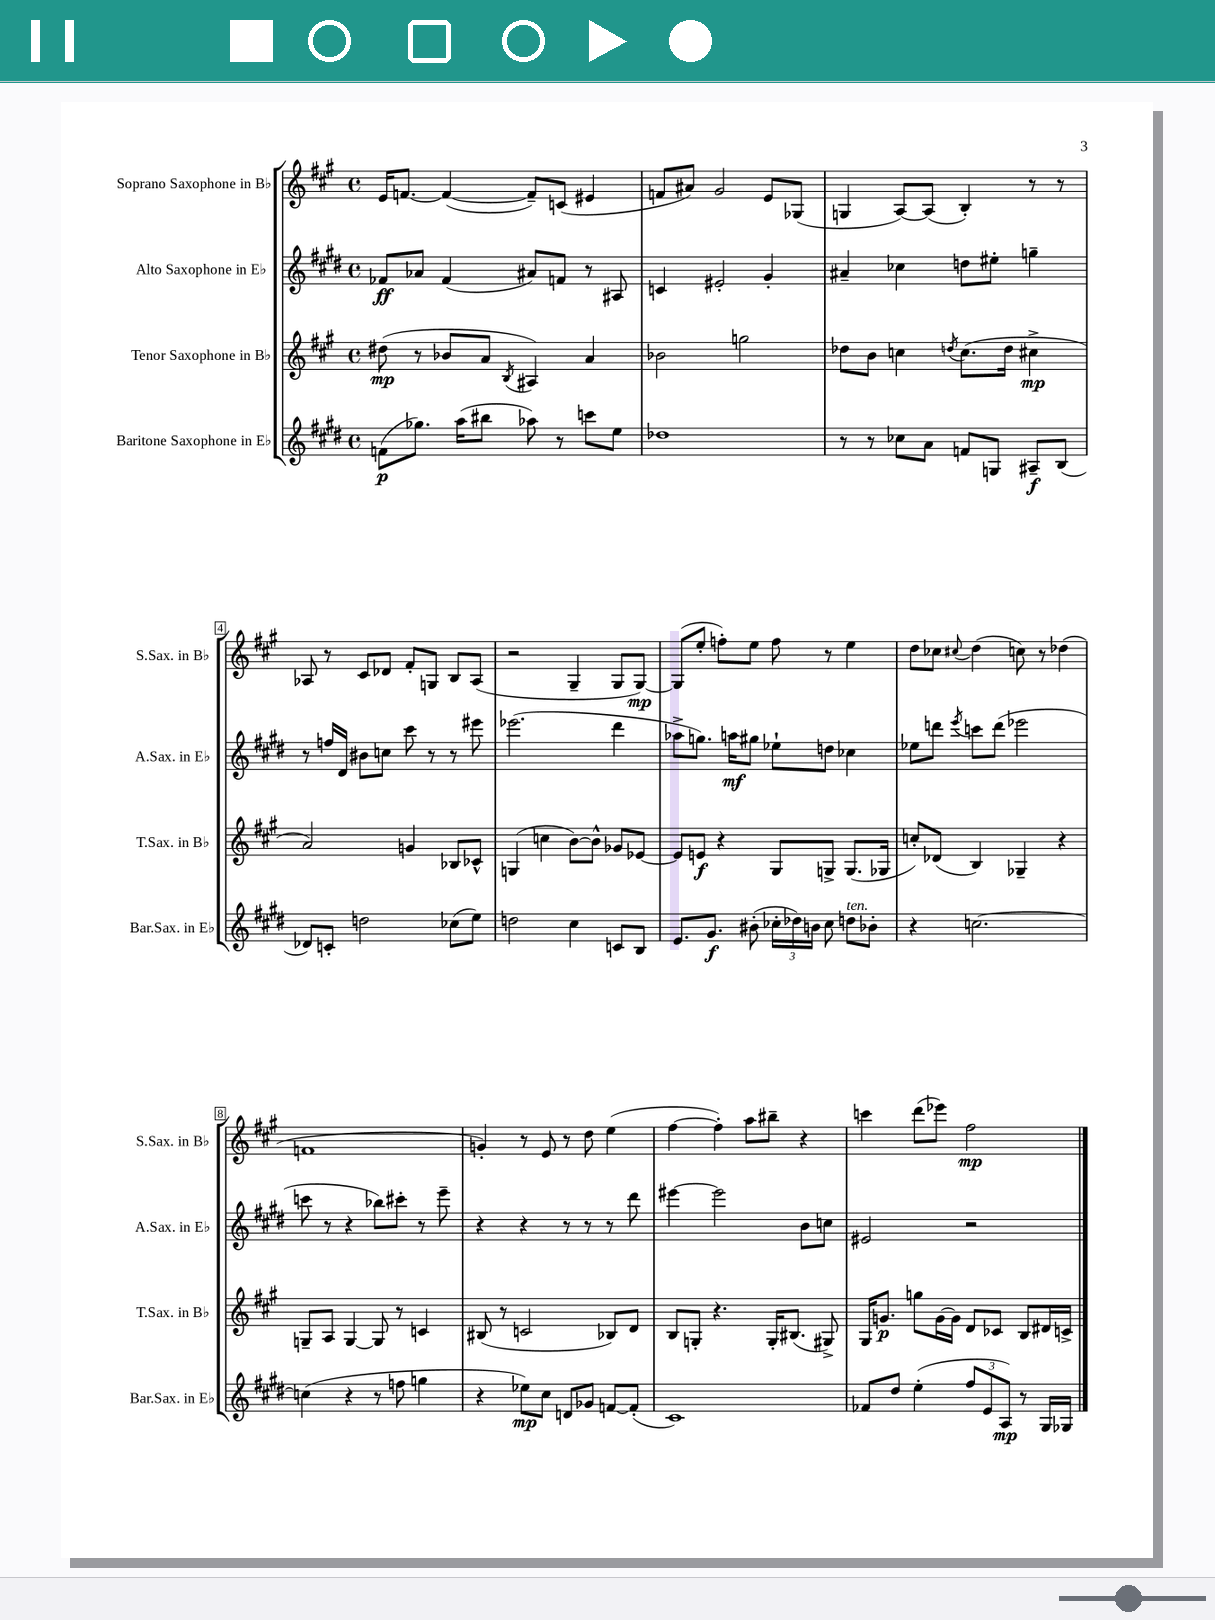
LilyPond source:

<<
\new StaffGroup <<
\new Staff = "s0" \with { instrumentName = "Soprano Saxophone in Bb" shortInstrumentName = "S.Sax. in Bb" } {
    \clef treble \key a \major \defaultTimeSignature \time 4/4
    \autoBeamOff e'16[ f'8.]~ f'4~( f'8[--) c'8]( eis'4 |
    f'8[ ais'8]) gis'2 e'8[ ges8]( |
    g4 a8[~) a8]( b4-.) r8 r8 |
    aes8 r8 cis'8[ des'8] fis'8[-. g8] b8[ aes8]( |
    r2 gis4-- gis8[ gis8]~\mp) |
    gis8[( e''8]-. f''8[-.) e''8] f''8 r8 e''4 |
    d''8[ ces''8] \appoggiatura { cis''8 } d''4( c''8) r8 des''4( |
    f'1 |
    g'4-.) r8 e'8 r8 d''8 e''4( |
    fis''4~ fis''4-.) a''8[ bis''8]-- r4 |
    c'''4 d'''8[( ees'''8]) fis''2\mp \bar "|." |
}
\new Staff = "s1" \with { instrumentName = "Alto Saxophone in Eb" shortInstrumentName = "A.Sax. in Eb" } {
    \clef treble \key e \major \defaultTimeSignature \time 4/4
    \autoBeamOff fes'8[\ff aes'8] fes'4( ais'8[) f'8] r8 ais8 |
    c'4 eis'2-. gis'4-. |
    ais'4-- ces''4 d''8[ eis''8]-. g''4-- |
    r8 f''16[ dis'16] bis'8[ c''8] cis'''8 r8 r8 eis'''8 |
    ees'''2.( dis'''4 |
    aes''8[-> g''8.]) a''16[\mf gis''8] ees''8[-! d''8] ces''4 |
    ees''8[ d'''8] \acciaccatura { e'''8 } c'''8[ d'''8]( ees'''2 |
    c'''8 r8 r4 bes''8[) cis'''8]-. r8 e'''8-- |
    r4 r4 r8 r8 r8 dis'''8 |
    eis'''4~ eis'''2 b'8[ c''8] |
    eis'2 r2 \bar "|." |
}
\new Staff = "s2" \with { instrumentName = "Tenor Saxophone in Bb" shortInstrumentName = "T.Sax. in Bb" } {
    \clef treble \key a \major \defaultTimeSignature \time 4/4
    \autoBeamOff dis''8\mp( r8 bes'8[ a'8] \acciaccatura { b8 } ais4) a'4 |
    bes'2 g''2 |
    des''8[ b'8] c''4 \acciaccatura { d''8 } c''8.[( d''16] cis''4->\mp |
    a'2) g'4 bes8[ ces'8]-^ |
    g4( c''4 b'8[~) b'8]-^ ges'8[ ees'8]~ |
    ees'8[ e'8]\f r4 gis8[ g8]-> g8.[( ges16] |
    c''8[-.) des'8]( b4) ges4-- r4 |
    g8[-- a8] g4~ g8 r8 c'4 |
    bis8( r8 c'2 bes8[) d'8] |
    b8[ g8]-. r4. g16[-. bis8.]( gis8->) |
    gis16[ g'8.]\p g''8[ g'16~ g'16] d'8[ ces'8] b8[ dis'16 c'16]-> \bar "|." |
}
\new Staff = "s3" \with { instrumentName = "Baritone Saxophone in Eb" shortInstrumentName = "Bar.Sax. in Eb" } {
    \clef treble \key e \major \defaultTimeSignature \time 4/4
    \autoBeamOff f'8[\p( ges''8.]) a''16[( bis''8] aes''8) r8 c'''8[ e''8] |
    des''1 |
    r8 r8 ces''8[ a'8] f'8[ g8] ais8[--\f b8]( |
    des'8[) c'8]-. d''2 ces''8[( e''8]) |
    d''2 cis''4 c'8[ b8] |
    e'8.[ gis'8.]\f bis'8-.( \tuplet 3/2 { ces''16[-. des''16) b'16] } ces''8 d''8[^\markup { \italic "ten." } bes'8]-. |
    r4 c''2.~ |
    c''4( r4 r8 f''8 g''4 |
    r4 ees''8[\mp) cis''8] d'8[ ges'8] f'8[~ f'8]-.( |
    cis'1) |
    fes'8[ dis''8] e''4-.( \tuplet 3/2 { fis''8[ e'8 a8]\mp) } r8 gis16[ ges16] \bar "|." |
}
>>
>>
\layout { \context { \Score \override BarNumber.stencil = #(make-stencil-boxer 0.1 0.3 ly:text-interface::print) } }
